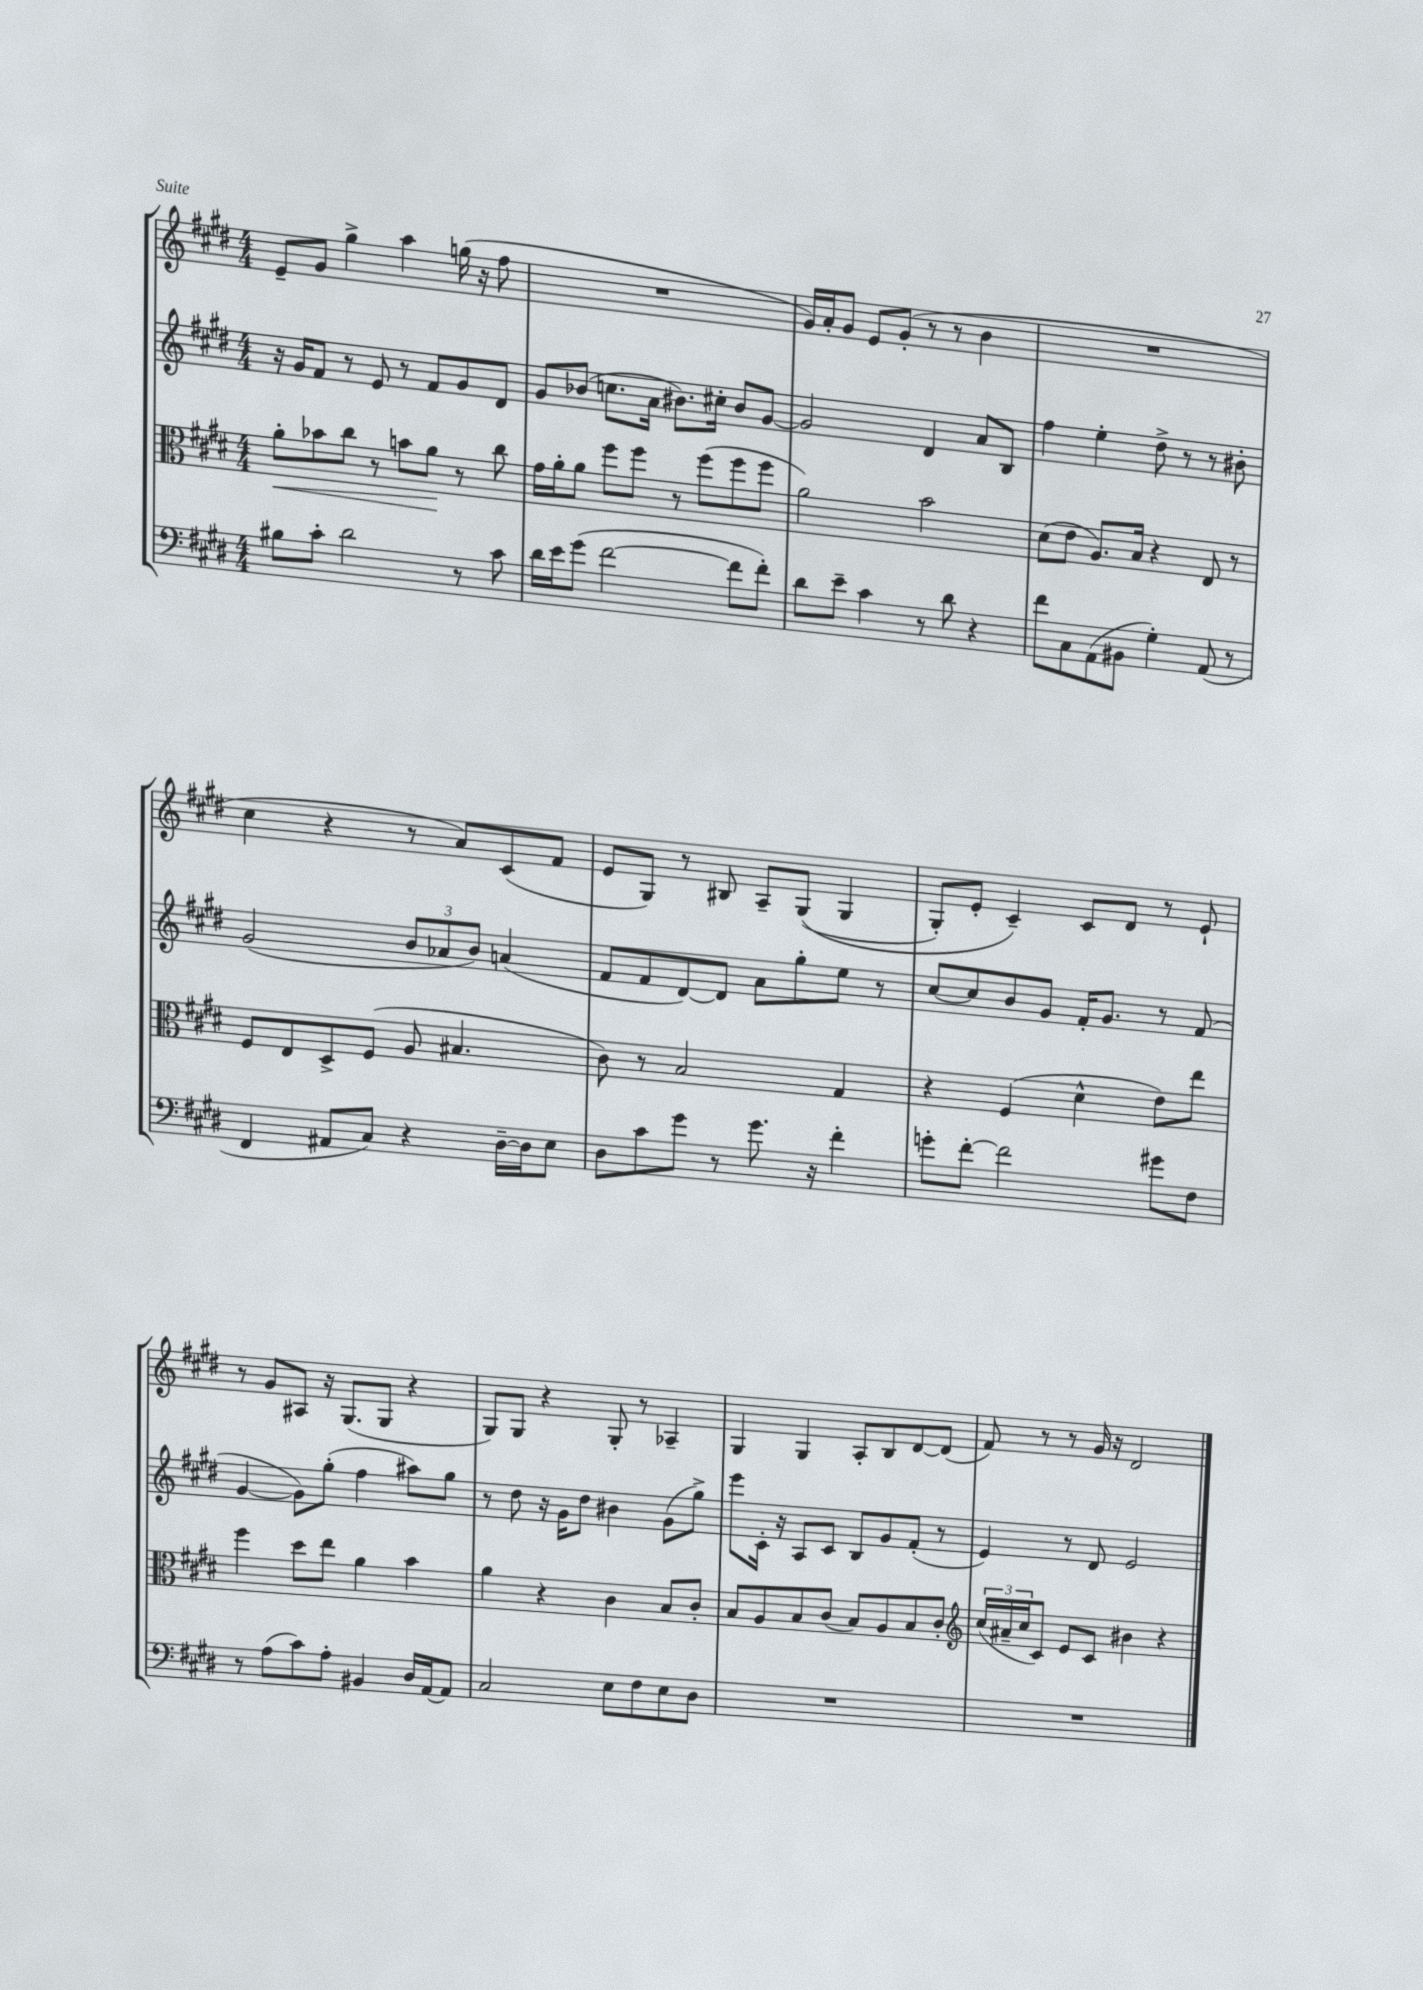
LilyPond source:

<<
\new StaffGroup <<
\new Staff = "s0" {
    \clef treble \key e \major \numericTimeSignature \time 4/4
    e'8-- gis'8 gis''4-> a''4 g''16( r16 fis''8 |
    R1 |
    gis'16) a'16-. gis'8 e'8 gis'8-.( r8 r8 b'4 |
    R1 |
    cis''4 r4 r8 a'8) cis'8( fis'8 |
    e'8 gis8) r8 bis8 a8-- gis8(\( gis4 |
    gis8-.) e'8-. cis'4--\) cis'8 dis'8 r8 e'8-! |
    r8 gis'8 ais8 r16 gis8.( gis8 r4 |
    gis8) gis8 r4 gis8-. r8 aes4-- |
    gis4 gis4 a8-. b8 dis'8~ dis'8( |
    fis'8) r8 r8 gis'16 r16 dis'2 \bar "|." |
}
\new Staff = "s1" {
    \clef treble \key e \major \numericTimeSignature \time 4/4
    r16 gis'16 fis'8 r8 e'8 r8 fis'8 gis'8 dis'8 |
    gis'8 bes'8( c''8. a'16 bis'8.) cis''16-. bis'8 gis'8~ |
    gis'2 dis'4 a'8 b8 |
    fis''4 e''4-. dis''8-> r8 r8 bis'8-. |
    gis'2( \tuplet 3/2 { b'8 aes'8 b'8) } a'4( |
    fis'8 fis'8 dis'8~) dis'8 a'8 gis''8-. e''8 r8 |
    cis''8~ cis''8 b'8 gis'8 fis'16-. gis'8. r8 fis'8( |
    gis'4~ gis'8) gis''8-.( fis''4 ais''8) gis''8 |
    r8 dis''8 r16 gis'16 dis''8 bis'4 gis'8( gis''8->) |
    e'''8 cis'16-. r16 a8 cis'8 b8 gis'8 fis'8-.( r8 |
    e'4) r8 dis'8 e'2 \bar "|." |
}
\new Staff = "s2" {
    \clef alto \key e \major \numericTimeSignature \time 4/4
    a'8-.\< bes'8 cis''8 r8 b'8 a'8\! r8 cis''8 |
    gis'16 a'16-. a'8 fis''8 fis''8 r8 fis''8( fis''8 fis''8 |
    a'2) b'2 |
    dis'8( e'8 a8.) b16 r4 e8 r8 |
    fis8 e8 dis8-> fis8( a8 bis4. |
    cis'8) r8 b2 gis4 |
    r4 fis4( dis'4-^ e'8) e''8 |
    fis''4 dis''8 e''8 a'4 b'4 |
    a'4 r4 cis'4 b8 cis'8-. |
    b8 a8 b8 cis'8( b8) a8 b8 cis'8-. |
    \clef treble \tuplet 3/2 { cis''16( ais'16-- cis''16 } cis'8) e'8 cis'8 bis'4 r4 \bar "|." |
}
\new Staff = "s3" {
    \clef bass \key e \major \numericTimeSignature \time 4/4
    bis8 cis'8-. dis'2 r8 cis'8 |
    dis'16 e'16 gis'8( fis'2~ fis'8 fis'8-.) |
    dis'8 e'8-- cis'4 r8 dis'8 r4 |
    fis'8 cis8 a,8( bis,8 gis4-.) a,8( r8 |
    fis,4 ais,8 cis8) r4 dis16~-- dis16 e8 |
    dis8 cis'8 gis'8 r8 gis'8. r16 fis'4-. |
    g'8-. fis'8~-. fis'2 gis'8 fis8 |
    r8 a8( cis'8) a8-. bis,4 dis16 a,16~ a,8 |
    cis2 e8 fis8 e8 dis8 |
    R1 |
    R1 \bar "|." |
}
>>
>>
\layout { \context { \Score \remove "Bar_number_engraver" } }
